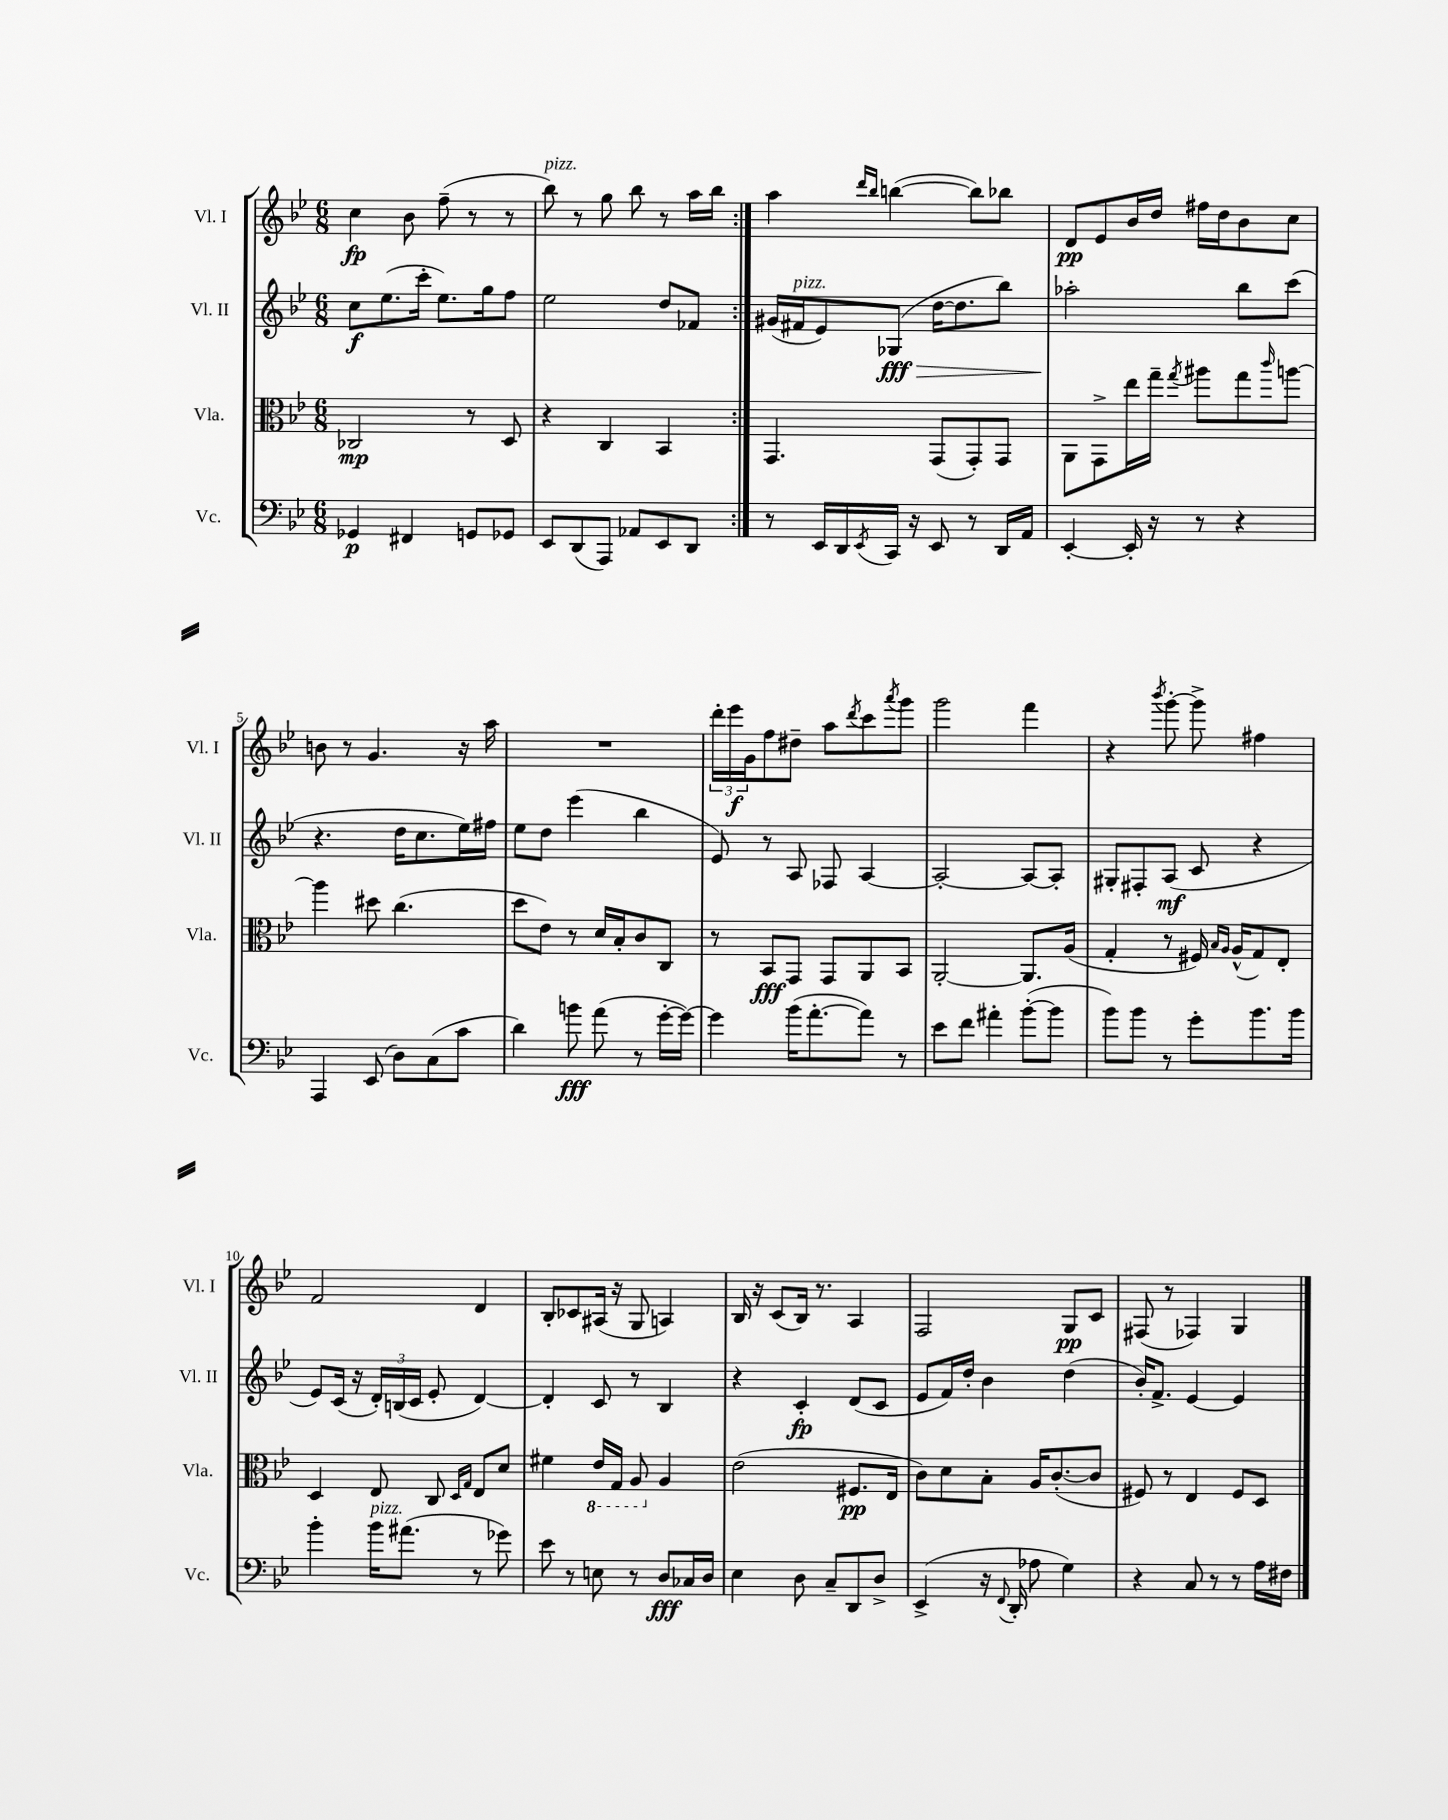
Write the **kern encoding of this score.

**kern	**kern	**kern	**kern
*staff4	*staff3	*staff2	*staff1
*clefF4	*clefC3	*clefG2	*clefG2
*k[b-e-]	*k[b-e-]	*k[b-e-]	*k[b-e-]
*M6/8	*M6/8	*M6/8	*M6/8
4GG-	2C-	8cc	4cc
.	.	(8.ee-	.
4FF#	.	.	8b-
.	.	16ccc'	.
.	.	8.ee-)	(8ff~
8GG	8r	.	8r
.	.	16gg	.
8GG-	8D	8ff	8r
=	=	=	=
8EE-	4r	2ee-	8bb-)
(8DD	.	.	8r
8AAA)	4C	.	8gg
8AA-	.	.	8bb-
8EE-	4BB-	8dd	8r
8DD	.	8f-	16aa
.	.	.	16bb-
=:|!	=:|!	=:|!	=:|!
8r	4.GG	(16g#	4aa
.	.	16f#	.
16EE-	.	8e-)	.
16DD	.	.	.
.	.	.	16qqddd
8qEE-	.	.	16qqbb-
16CC	.	(8G-	([4bb
16r	.	.	.
8EE-	(8GG	[16dd	.
.	.	8.dd]	.
8r	8GG')	.	8bb])
16DD	8GG	8bb-)	8bb-
16AA	.	.	.
=	=	=	=
[4EE-'	8AA	2aa-'	8d
.	8GG^	.	8e-
16EE-']	16ee-	.	16b-
16r	16gg~	.	16dd
.	8qgg	.	.
8r	8aa#	.	16ff#
.	.	.	16dd
4r	8gg	8bb-	8b-
.	16qqccc	.	.
.	[8aa	(8ccc	8cc
=	=	=	=
4AAA	4aa]	4.r	8b
.	.	.	8r
(8EE-	8dd#	.	4.g
8D)	(4.cc	16dd	.
.	.	8.cc	.
(8C	.	.	.
8c	.	16ee-)	16r
.	.	16ff#	16aa
=	=	=	=
4d)	8dd	8ee-	2.r
.	8e-)	8dd	.
8b	8r	(4eee-	.
(8a	16d	.	.
.	16B-'	.	.
8r	8c	4bb-	.
[16g'	8C	.	.
16g_)	.	.	.
=	=	=	=
4g]	8r	8e-)	24ddd'
.	.	.	24eee-
.	.	.	24g
.	8BB-	8r	8ff
(16b-	8GG	8A	8dd#~
[8.a'	.	.	.
.	8GG	8F-	8aa
.	.	.	8qddd
8a])	8AA	[4A	8ccc
.	.	.	8qaaa
8r	8BB-	.	8ggg
=	=	=	=
8e-	[2AA'	2A'_	2ggg
8f	.	.	.
4a#'	.	.	.
([8b-'	8.AA]	8A_	4fff
8b-]	.	8A']	.
.	(16A	.	.
=	=	=	=
8b-)	4G'	8G#'	4r
8b-	.	8F#'	.
.	.	.	8qbbb-
8r	8r	(8A	[8ggg'
8g'	16F#)	8c	8ggg^]
.	16qqB-	.	.
.	16qqA	.	.
.	(16A^^	.	.
8.b-	8G)	4r	4ff#
.	8E-'	.	.
16b-	.	.	.
=	=	=	=
4b-'	4D	8e-)	2f
.	.	(16c	.
.	.	16r	.
16b-	8E-	24d')	.
.	.	(24B	.
(8.a#	.	.	.
.	.	24c	.
.	8C	8e-'	.
.	16qqD	.	.
.	16qqG	.	.
8r	8E-	[4d)	4d
8g-)	8d	.	.
=	=	=	=
8e-	4f#	4d']	8B-'
8r	.	.	8c-
8E	16E-	8c	(16A#
.	16GG	.	16r
8r	8AA	8r	8G
8D	4A	4B-	4A)
16C-	.	.	.
16D	.	.	.
=	=	=	=
4E-	(2e-	4r	16B-
.	.	.	16r
.	.	.	(8c
8D	.	4c'	16B-)
.	.	.	8.r
8C~	.	.	.
8DD	8.F#	(8d	4A
8D^	.	8c	.
.	16E-	.	.
=	=	=	=
(4EE-^	8c)	8e-	2F
.	8d	16f)	.
.	.	16dd'	.
16r	8B-'	4b-	.
8qqFF	.	.	.
16DD'	.	.	.
8A-	16A	.	.
.	([8.c'	.	.
4G)	.	(4dd	8G
.	8c]	.	8c
=	=	=	=
4r	8F#)	16b-')	(8F#
.	.	8.f^	.
.	8r	.	8r
8C	4E-	[4e-	4F-)
8r	.	.	.
8r	8F#	4e-]	4G
16A	8D	.	.
16F#	.	.	.
==	==	==	==
*-	*-	*-	*-
